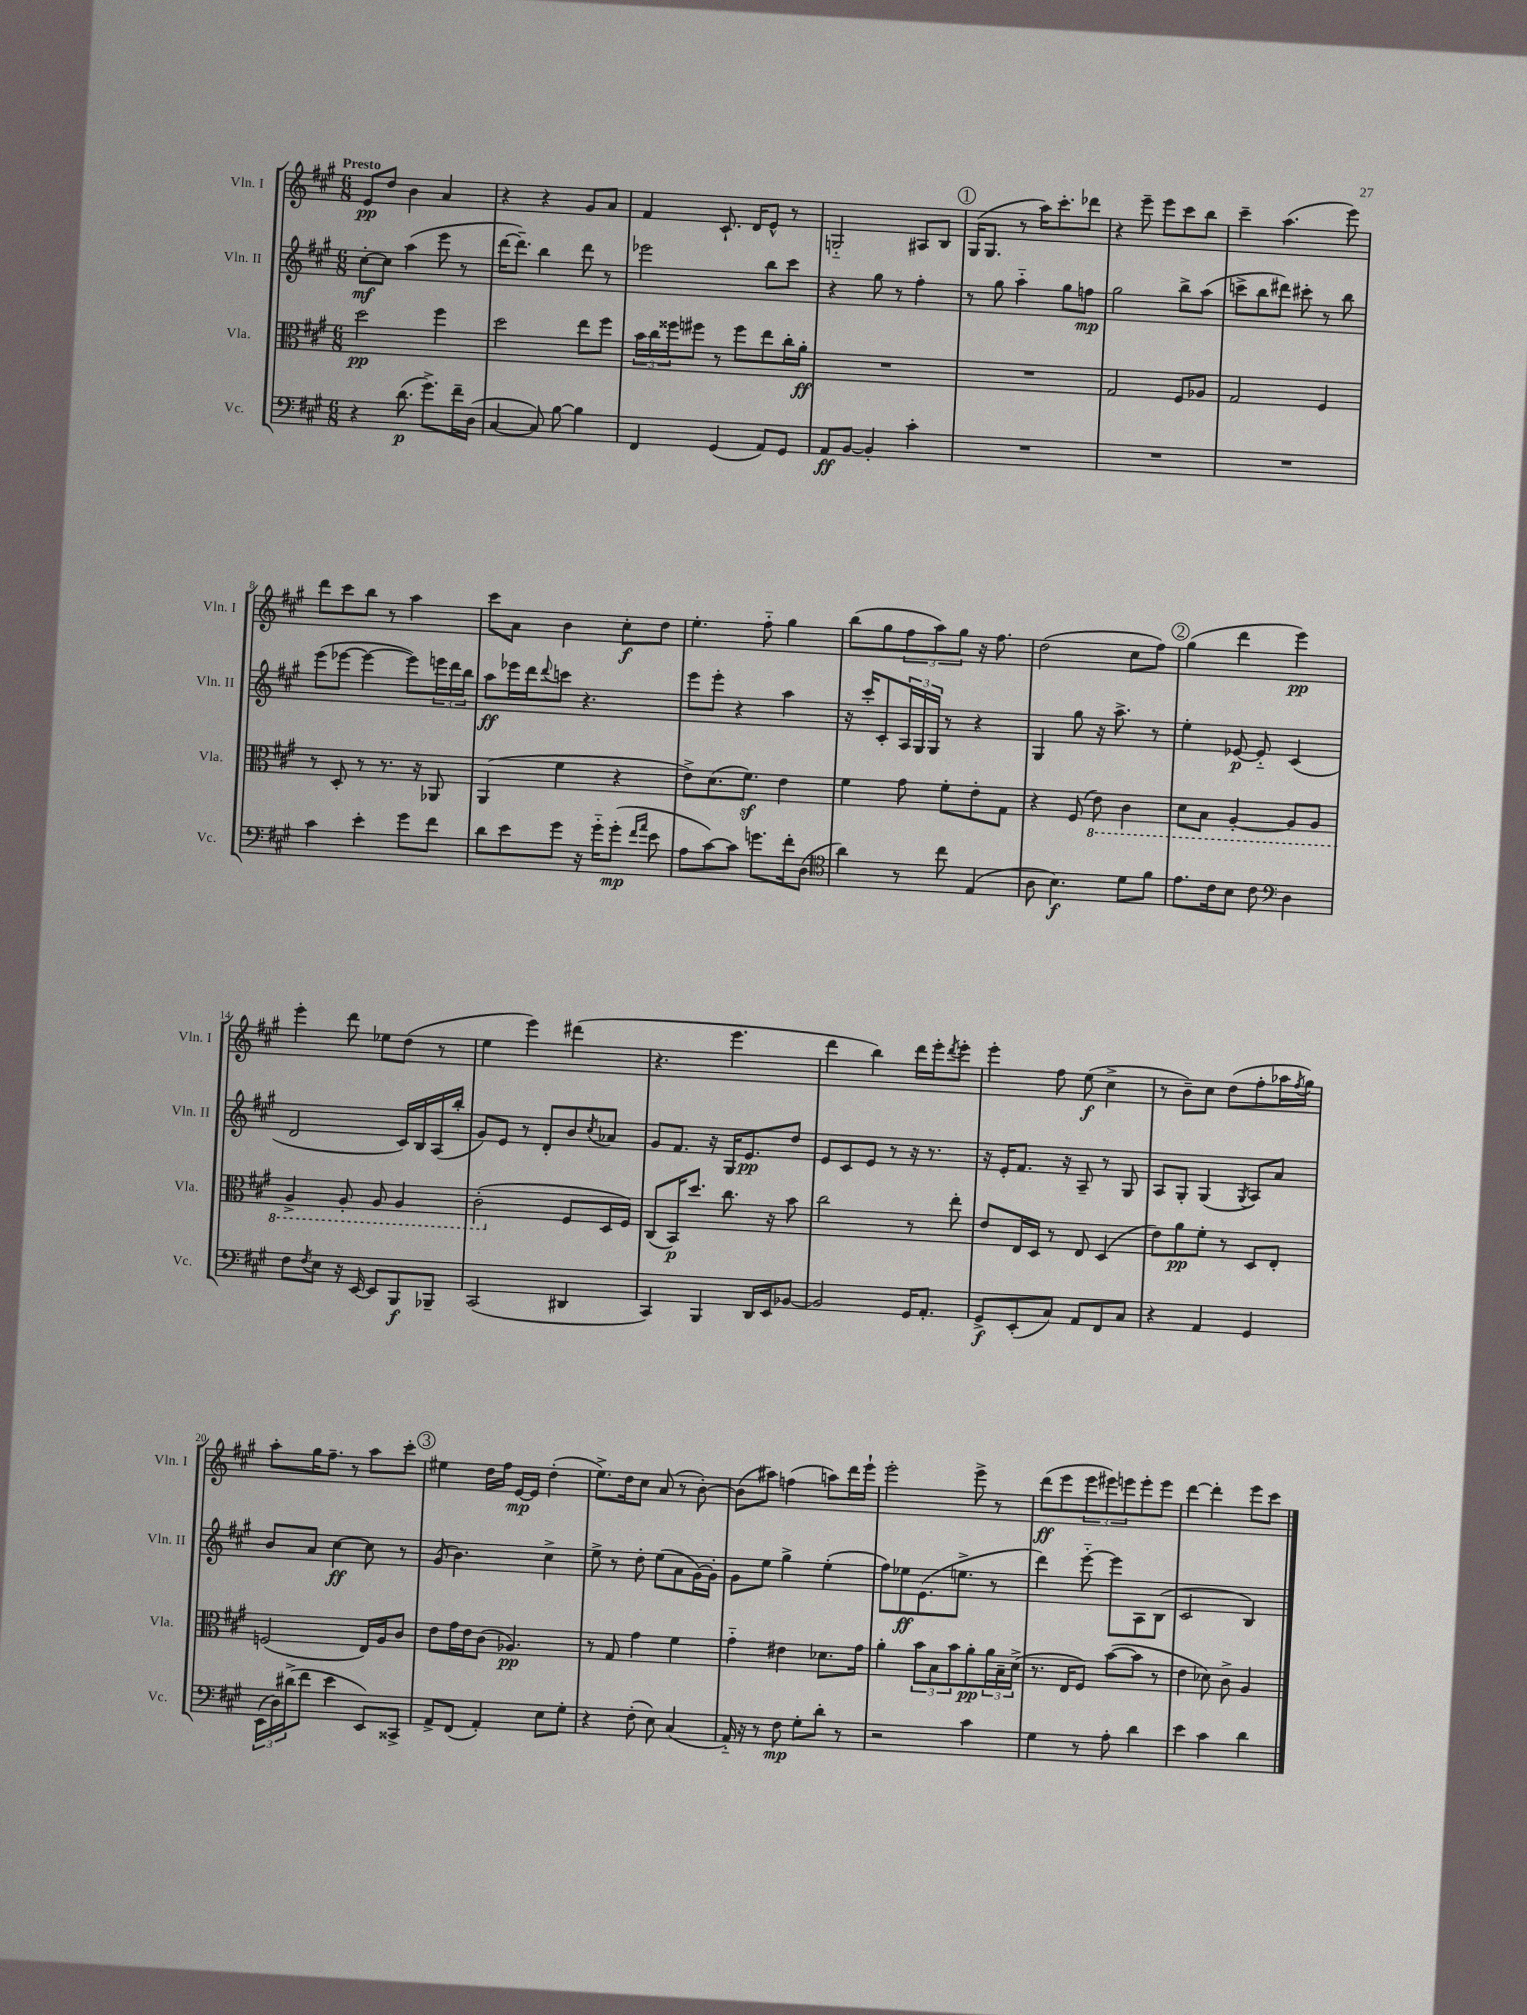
<<
\new StaffGroup <<
\new Staff = "s0" \with { instrumentName = "Vln. I" shortInstrumentName = "Vln. I" } {
    \clef treble \key a \major \numericTimeSignature \time 6/8 \tempo "Presto"
    e'8\pp d''8 b'4 a'4 |
    r4 r4 gis'8 a'8 |
    fis'4 cis'8.-! d'16 e'8-^ r8 |
    g2-_ ais8 b8 |
    \mark \markup { \circle "1" } gis16( gis8. r8 a''16) cis'''8.-. des'''8 |
    r4 e'''8-- e'''8 cis'''8 b''8 |
    cis'''4-- a''4.( e'''8) |
    d'''8 cis'''8 b''8 r8 a''4 |
    cis'''8 a'8 b'4 cis''8-.\f d''8 |
    e''4.-. fis''8-_ gis''4 |
    b''8( gis''8 \tuplet 3/2 { fis''8 a''8) gis''8 } r16 fis''8. |
    d''2( cis''8 fis''8) |
    \mark \markup { \circle "2" } gis''4( d'''4 e'''4\pp) |
    e'''4-. d'''8 ees''8 d''8( r8 |
    e''4 e'''4) dis'''4( |
    r4. e'''4. |
    d'''4 b''4) d'''16 e'''16-. \acciaccatura { d'''8 } e'''8-. |
    e'''4-. fis''8 e''8\f( cis''4-> |
    r8 b'8--) cis''8 d''8( fis''8-. aes''16 \acciaccatura { fis''8 } gis''16) |
    a''8-. gis''16 fis''8.-- r8 a''8 cis'''8-. |
    \mark \markup { \circle "3" } eis''4 d''16 fis''16 e'16~\mp e'16 d''4-.( |
    e''8.->) d''16 cis''8 a'8( r8 b'8~-.) |
    b'8( ais''8) f''4( a''8) d'''16 e'''16-! |
    e'''2-. e'''8-> r8 |
    d'''8\ff( e'''8 \tuplet 3/2 { e'''8 eis'''8) e'''8 } e'''8-. e'''8 |
    d'''4~ d'''4-. e'''8 cis'''8 \bar "|." |
}
\new Staff = "s1" \with { instrumentName = "Vln. II" shortInstrumentName = "Vln. II" } {
    \clef treble \key a \major \numericTimeSignature \time 6/8
    cis''8~-.\mf cis''8 a''4( e'''8 r8 |
    d'''16~ d'''8.--) b''4 d'''8 r8 |
    ees'''2 b''8 cis'''8 |
    r4 gis''8 r8 fis''4-. |
    \mark \markup { \circle "1" } r8 gis''8 a''4-_ gis''8 f''8\mp |
    gis''2 b''8-> a''8( |
    c'''8-> b''8 dis'''8) cis'''8-. r8 b''8 |
    e'''8( ees'''8~ ees'''4~ ees'''8) \tuplet 3/2 { e'''16 d'''16 b''16 } |
    a''8\ff ees'''16 d'''16 \appoggiatura { d'''8 } c'''8 r4. |
    e'''8 e'''8-. r4 a''4 |
    r16 cis'''16-. cis'8-. \tuplet 3/2 { a16 gis16 gis16 } r8 r4 |
    gis4 gis''8 r16 a''8.-> r8 |
    \mark \markup { \circle "2" } e''4-. ees'8~\p ees'8-_ cis'4( |
    d'2 cis'16) b16 a16( b''16-. |
    gis'8) e'8 r8 d'8-. b'8 \acciaccatura { cis''8 } aes'8 |
    gis'8 fis'8. r16 gis16 e'8.\pp d''8 |
    e'8 cis'8 e'8 r8 r16 r8. |
    r16 e'16-. fis'8. r16 a8-- r8 gis8 |
    a8 gis8-. gis4( \acciaccatura { gis8 } a8) a'8 |
    b'8 a'8 cis''4~\ff cis''8 r8 |
    \mark \markup { \circle "3" } gis'8( b'4.) cis''4-> |
    e''8-> r8 d''8-. e''8( a'8 gis'16~) gis'16-. |
    gis'8 e''8 gis''4-> e''4-.( |
    fis''8) ees''8\ff e'8.( e''8.-> r8 |
    d'''4) e'''8~-_ e'''8 a8 b8( |
    cis'2 b4) \bar "|." |
}
\new Staff = "s2" \with { instrumentName = "Vla." shortInstrumentName = "Vla." } {
    \clef alto \key a \major \numericTimeSignature \time 6/8
    d''2\pp fis''4 |
    d''2 e''8 fis''8 |
    \tuplet 3/2 { b'16 cis''16 fisis''16 } fis''8 r8 fis''8 e''8 cis''16-. a'16-.\ff |
    R2. |
    \mark \markup { \circle "1" } R2. |
    gis2 fis8 aes8 |
    gis2 fis4 |
    r8 d8-. r8 r8. r16 aes,8 |
    a,4( fis'4 r4 |
    e'8->) d'8.( fis'8.\sf) e'4 |
    fis'4 gis'8 fis'8-. e'8-. gis8 |
    r4 fis8( \ottava #-1 e8) cis4 |
    \mark \markup { \circle "2" } d8 b,8 a,4~-. a,8 a,8 |
    a,4-> a,8-. a,8 a,4 |
    cis2-.( \ottava #0 fis8 d16 fis16) |
    cis8( b,16\p) d''8. cis''8. r16 b'8 |
    cis''2 r8 e''8-. |
    e'8 e16 d16 r8 e8 d4( |
    e'8) a'8\pp fis'8-. r8 d8 e8-. |
    f2( e16) a16 cis'8 |
    \mark \markup { \circle "3" } e'8 gis'16 e'16 cis'8( aes4.\pp) |
    r8 gis8 gis'4 fis'4 |
    gis'4-_ eis'4 des'8. gis'16 |
    a'4-. \tuplet 3/2 { b'8 b8 b'8 } a'8-.\pp \tuplet 3/2 { a'16 b16-- d'16->( } |
    r8. e16 fis8) b'8~( b'8 r8 |
    e'4 des'8) cis'8-> a4 \bar "|." |
}
\new Staff = "s3" \with { instrumentName = "Vc." shortInstrumentName = "Vc." } {
    \clef bass \key a \major \numericTimeSignature \time 6/8
    r4 d'8.\p( gis'8.->) fis'16-- d16( |
    cis4~ cis8) b8~ b4 |
    fis,4 gis,4( a,8) gis,8 |
    a,8\ff b,8~ b,4-. cis'4-. |
    \mark \markup { \circle "1" } R2. |
    R2. |
    R2. |
    cis'4 e'4-. gis'8 fis'8 |
    d'8 e'8 gis'8 r16 gis'16-_ gis'8-.\mp( \grace { fis'16 a'16 } e'8 |
    a8 cis'8~) cis'8 g'8. fis'16-. d8( |
    \clef tenor a'4) r8 cis''8 e4( |
    a8 b4.\f) d'8 fis'8 |
    \mark \markup { \circle "2" } e'8. cis'16 b8 cis'8 \clef bass d4 |
    fis8 \acciaccatura { fis8 } e8 r16 e,16~ e,8 b,,8\f bes,,8-- |
    cis,2( dis,4 |
    cis,4) b,,4 d,16 e,16 bes,8~ |
    bes,2 gis,16 a,8.-. |
    gis,8->\f e,8-.( cis8) a,8 fis,8 cis8 |
    r4 a,4 gis,4 |
    \tuplet 3/2 { e,16( d16) dis'16->( } fis'8 e'4 e,8) cisis,8-> |
    \mark \markup { \circle "3" } a,8-> fis,8( a,4-.) e8 gis8-. |
    r4 fis8-.( e8) cis4( |
    a,16-_) r16 r8 fis8\mp gis8-. d'8-. r8 |
    r2 cis'4 |
    gis4 r8 a8-. d'4 |
    e'4 cis'4 d'4 \bar "|." |
}
>>
>>
